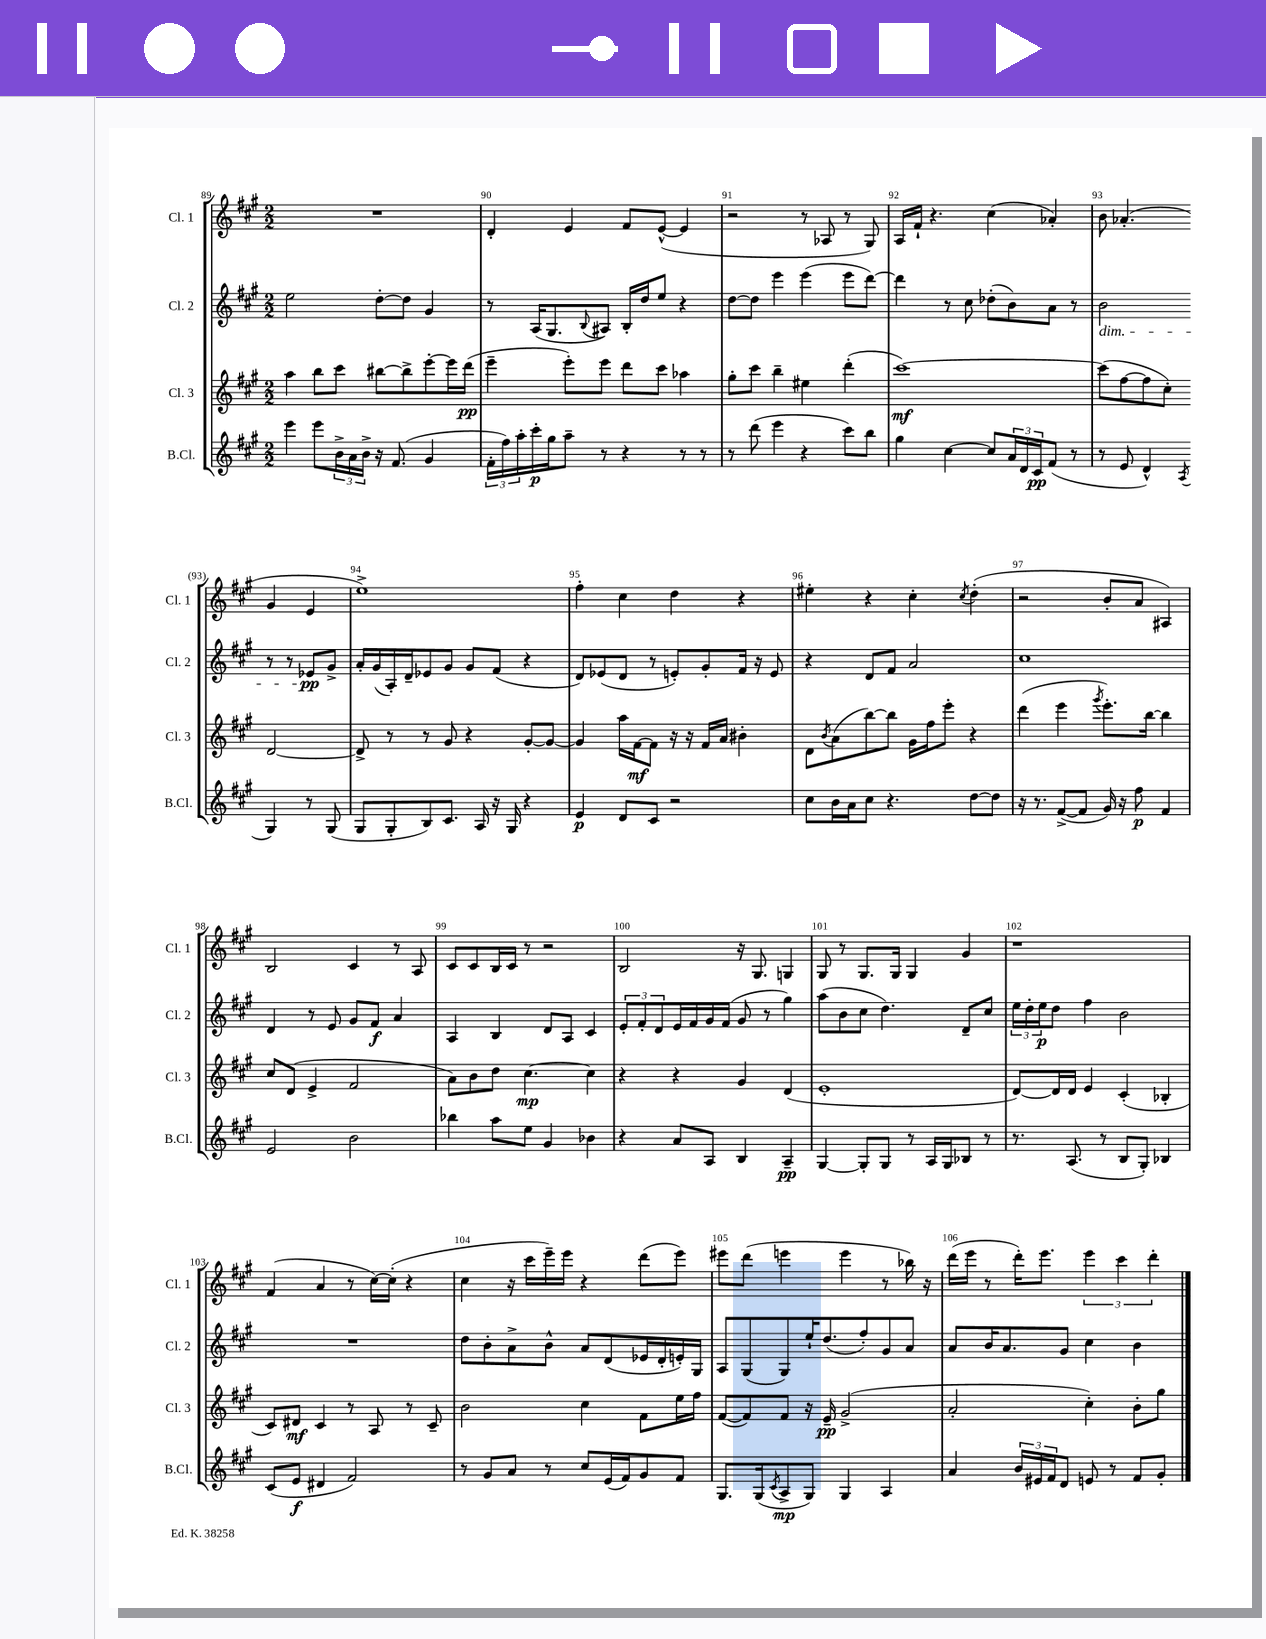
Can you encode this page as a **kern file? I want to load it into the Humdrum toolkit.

**kern	**dynam	**kern	**dynam	**kern	**dynam	**kern
*part4	*part4	*part3	*part3	*part2	*part2	*part1
*staff4	*staff4	*staff3	*staff3	*staff2	*staff2	*staff1
*I"B.Cl.	*	*I"Cl. 3	*	*I"Cl. 2	*	*I"Cl. 1
*I'B.Cl.	*	*I'Cl. 3	*	*I'Cl. 2	*	*I'Cl. 1
*clefG2	*	*clefG2	*	*clefG2	*	*clefG2
*k[f#c#g#]	*	*k[f#c#g#]	*	*k[f#c#g#]	*	*k[f#c#g#]
*M2/2	*	*M2/2	*	*M2/2	*	*M2/2
=89	=89	=89	=89	=89	=89	=89
4eee\	.	4aa\	.	2ee\	.	1r
8eee\L	.	8bb\L	.	.	.	.
24b^\L	.	8ccc#\J	.	.	.	.
24a\	.	.	.	.	.	.
24b^\JJ	.	.	.	.	.	.
16r	.	[8bb#X\L	.	[8dd'\L	.	.
(8.f#/	.	.	.	.	.	.
.	.	8bb#^\]	.	8dd\J]	.	.
4g#/	.	[8eee'\	.	4g#/	.	.
.	.	16eee\L]	.	.	.	.
.	.	(16ddd\JJ	pp	.	.	.
=90	=90	=90	=90	=90	=90	=90
24f#'\LL	.	4eee~\	.	8r	.	4d'/
24ff#\)	.	.	.	.	.	.
24aa'\	.	.	.	.	.	.
16ccc#'\	p	.	.	(16A/KL	.	.
16gg#\J	.	.	.	8.G#/	.	.
8aa~\J	.	8eee'\L)	.	.	.	4e/
.	.	.	.	8qqB/	.	.
8r	.	8eee\J	.	8A#X/J)	.	.
4r	.	8ddd\L	.	16B'/LL	.	8f#/L
.	.	.	.	16dd/J	.	.
.	.	8ccc#\J	.	8ee/J	.	([8e^^/J
8r	.	4aa-X\	.	4r	.	4e/]
8r	.	.	.	.	.	.
=91	=91	=91	=91	=91	=91	=91
8r	.	8gg#'\L	.	[8dd\L	.	2r
(8ddd\	.	8ccc#\J	.	8dd\J]	.	.
4eee\	.	4bb~\	.	4eee\	.	.
4r	.	4ee#X\	.	(4eee\	.	8r
.	.	.	.	.	.	8A-X/
8ccc#\L)	.	(4ddd'\	.	8eee\L	.	8r
8bb\J	.	.	.	[8ddd\J)	.	8G#/)
=92	=92	=92	=92	=92	=92	=92
4gg#\	.	[1ccc#)	mf	4ddd\]	.	16A/LL
.	.	.	.	.	.	16f#`/JJ
.	.	.	.	.	.	4.r
[4cc#\	.	.	.	8r	.	.
.	.	.	.	8cc#\	.	.
8cc#/L]	.	.	.	(8dd-X'\L	.	(4cc#\
24a/L	.	.	.	8b\)	.	.
24d/	.	.	.	.	.	.
24c#/J	pp	.	.	.	.	.
(8f#/J	.	.	.	8a\J	.	4a-X'/)
8r	.	.	.	8r	.	.
=93	=93	=93	=93	=93	=93	=93
!	!	!	!	!LO:TX:b:i:t=dim.	!	!
8r	.	(8ccc#\L]	.	2b\	.	8b\
8e/	.	[8ff#\	.	.	.	(4.a-X'/
4d^^/)	.	8ff#\]	.	.	.	.
.	.	8cc#'\J)	.	.	.	.
8qA/	.	.	.	.	.	.
4G#/	.	[2d/	.	8r	.	4g#/
.	.	.	.	8r	.	.
8r	.	.	.	8e-X/L	pp	4e/
(8G#/	.	.	.	8g#^/J	.	.
!!LO:LB:g=z
=94	=94	=94	=94	=94	=94	=94
8G#/L	.	8d^/]	.	16a'/LL	.	1ee^)
.	.	.	.	(16g#/	.	.
8G#'/	.	8r	.	16A'/)	.	.
.	.	.	.	16d~/J	.	.
8B/)	.	8r	.	8e-X/	.	.
8.c#/J	.	8g#/	.	8g#/J	.	.
.	.	4r	.	8g#/L	.	.
16A/	.	.	.	.	.	.
16r	.	.	.	(8f#/J	.	.
16G#/	.	.	.	.	.	.
4r	.	[8g#'/L	.	4r	.	.
.	.	8g#/J_	.	.	.	.
=95	=95	=95	=95	=95	=95	=95
4e/	p	4g#/]	.	8d/L)	.	4ff#'\
.	.	.	.	(8e-X/	.	.
8d/L	.	16aa\LL	.	8d/J	.	4cc#\
.	.	[16f#\J	mf	.	.	.
8c#/J	.	8f#\J]	.	8r	.	.
2r	.	16r	.	8en'/L)	.	4dd\
.	.	16r	.	.	.	.
.	.	16f#/LL	.	8g#'/	.	.
.	.	16a/JJ	.	.	.	.
.	.	4b#X'\	.	16f#/Jk	.	4r
.	.	.	.	16r	.	.
.	.	.	.	8e/	.	.
=96	=96	=96	=96	=96	=96	=96
8cc#\L	.	8d\L	.	4r	.	4ee#X'\
.	.	8qb/	.	.	.	.
16b\L	.	(8a\	.	.	.	.
16a\J	.	.	.	.	.	.
8cc#\J	.	[8bb\)	.	8d/L	.	4r
4.r	.	8bb\J]	.	8f#/J	.	.
.	.	16g#\LL	.	2a/	.	4cc#'\
.	.	16ff#\J	.	.	.	.
.	.	8eee'\J	.	.	.	.
.	.	.	.	.	.	8qcc#/
[8dd\L	.	4r	.	.	.	(4dd'\
8dd\J]	.	.	.	.	.	.
=97	=97	=97	=97	=97	=97	=97
16r	.	(4ddd\	.	1cc#	.	2r
8.r	.	.	.	.	.	.
([8f#^/L	.	4eee\	.	.	.	.
8f#/J]	.	.	.	.	.	.
.	.	8qggg#/	.	.	.	.
16g#/)	.	8.eee'\L)	.	.	.	8b'/L
16r	.	.	.	.	.	.
8ff#\	p	.	.	.	.	8a/J
.	.	[16bb\Jk	.	.	.	.
4f#/	.	4bb\]	.	.	.	4A#X/)
!!LO:LB:g=z
=98	=98	=98	=98	=98	=98	=98
2e/	.	8cc#/L	.	4d/	.	2B/
.	.	(8d/J	.	.	.	.
.	.	4e^/	.	8r	.	.
.	.	.	.	8e/	.	.
2b\	.	2f#/	.	8g#/L	.	4c#/
.	.	.	.	8f#/J	f	.
.	.	.	.	4a/	.	8r
.	.	.	.	.	.	8A/
=99	=99	=99	=99	=99	=99	=99
4bb-X\	.	8a\L)	.	4A/	.	8c#/L
.	.	8b\	.	.	.	8c#/
8aa\L	.	8dd\J	.	4B/	.	16B/L
.	.	.	.	.	.	16c#/JJ
8ee\J	.	[4.cc#\	mp	.	.	8r
4g#/	.	.	.	8d/L	.	2r
.	.	.	.	8A/J	.	.
4b-X\	.	4cc#\]	.	4c#/	.	.
=100	=100	=100	=100	=100	=100	=100
4r	.	4r	.	12e'/L	.	2B/
.	.	.	.	12f#'/	.	.
.	.	.	.	12d/	.	.
8a/L	.	4r	.	16e/L	.	.
.	.	.	.	16f#/	.	.
8A/J	.	.	.	16g#/	.	.
.	.	.	.	(16f#/JJ	.	.
4B/	.	4g#/	.	8g#/	.	16r
.	.	.	.	.	.	8.G#/
.	.	.	.	8r	.	.
4A~/	pp	(4d/	.	4gg#\)	.	4Gn/
=101	=101	=101	=101	=101	=101	=101
[4G#/	.	1e'	.	(8aa\L	.	8G#/
.	.	.	.	8b\	.	8r
8G#'/L]	.	.	.	8cc#\J	.	8.G#/L
8G#/J	.	.	.	4.dd\)	.	.
.	.	.	.	.	.	16G#/Jk
8r	.	.	.	.	.	4G#/
16A/LL	.	.	.	.	.	.
16G#/J	.	.	.	.	.	.
8B-X/J	.	.	.	8d~/L	.	4g#/
8r	.	.	.	8cc#/J	.	.
=102	=102	=102	=102	=102	=102	=102
8.r	.	[8d/L)	.	24ee\LL	.	1r
.	.	.	.	24dd'\	.	.
.	.	.	.	24ee\J	p	.
.	.	16d/L]	.	8dd\J	.	.
(8.A/	.	16d/JJ	.	.	.	.
.	.	4e/	.	4ff#\	.	.
8r	.	.	.	.	.	.
8B/L	.	(4c#'/	.	2b\	.	.
8G#'/J)	.	.	.	.	.	.
4B-X/	.	4B-X'/	.	.	.	.
!!LO:LB:g=z
=103	=103	=103	=103	=103	=103	=103
(8c#/L	.	8c#/L)	.	1r	.	(4f#/
8e/J	f	8d#X/J	mf	.	.	.
4d#X/	.	4c#/	.	.	.	4a/
2f#/)	.	8r	.	.	.	8r
.	.	8A/	.	.	.	[16cc#\LL)
.	.	.	.	.	.	(16cc#'\JJ]
.	.	8r	.	.	.	4r
.	.	8c#~/	.	.	.	.
=104	=104	=104	=104	=104	=104	=104
8r	.	2b\	.	8dd\L	.	4cc#\
8g#/L	.	.	.	8b'\	.	.
8a/J	.	.	.	8a^\	.	16r
.	.	.	.	.	.	16ccc#\LL
8r	.	.	.	8b^^\J	.	16eee~\)
.	.	.	.	.	.	16eee\JJ
8cc#/L	.	4cc#\	.	8a/L	.	4r
(16e/L	.	.	.	(8d/	.	.
16f#/J)	.	.	.	.	.	.
8g#/	.	8f#\L	.	16e-X/L	.	(8ddd\L
.	.	.	.	16d'/	.	.
8f#/J	.	16ee\L	.	16en'/)	.	8eee\J)
.	.	16ff#\JJ	.	16G#/JJ	.	.
=105	=105	=105	=105	=105	=105	=105
8.G#/L	.	([8f#/L	.	8A/L	.	8eee#X\L
.	.	8f#/])	.	(8G#/	.	(8ddd\J
(16G#/k	.	.	.	.	.	.
8qc#/	.	.	.	.	.	.
8A^/	mp	8f#/J	.	8G#/)	.	4eeen\
8G#/J)	.	16r	.	16ee`/K	.	.
.	.	16e~/	pp	(8.dd/	.	.
4G#/	.	(2g#^/	.	.	.	4eee\
.	.	.	.	8ff#'/)	.	.
4A/	.	.	.	8g#/	.	8r
.	.	.	.	8a/J	.	16bb-X\)
.	.	.	.	.	.	16r
=106	=106	=106	=106	=106	=106	=106
4a/	.	2a'/	.	8a/L	.	(16ddd\LL
.	.	.	.	.	.	16eee\JJ
.	.	.	.	16b/K	.	8r
.	.	.	.	8.a/	.	.
24b/LL	.	.	.	.	.	16ddd'\KL)
24e#X/	.	.	.	.	.	.
.	.	.	.	.	.	8.eee\J
24f#/J	.	.	.	.	.	.
8d/J	.	.	.	8g#/J	.	.
8en/	.	4cc#'\)	.	4cc#\	.	6eee\
8r	.	.	.	.	.	.
.	.	.	.	.	.	6ccc#\
8f#/L	.	8b'\L	.	4b\	.	.
.	.	.	.	.	.	6ddd'\
8g#'/J	.	8gg#\J	.	.	.	.
==	==	==	==	==	==	==
*-	*-	*-	*-	*-	*-	*-
